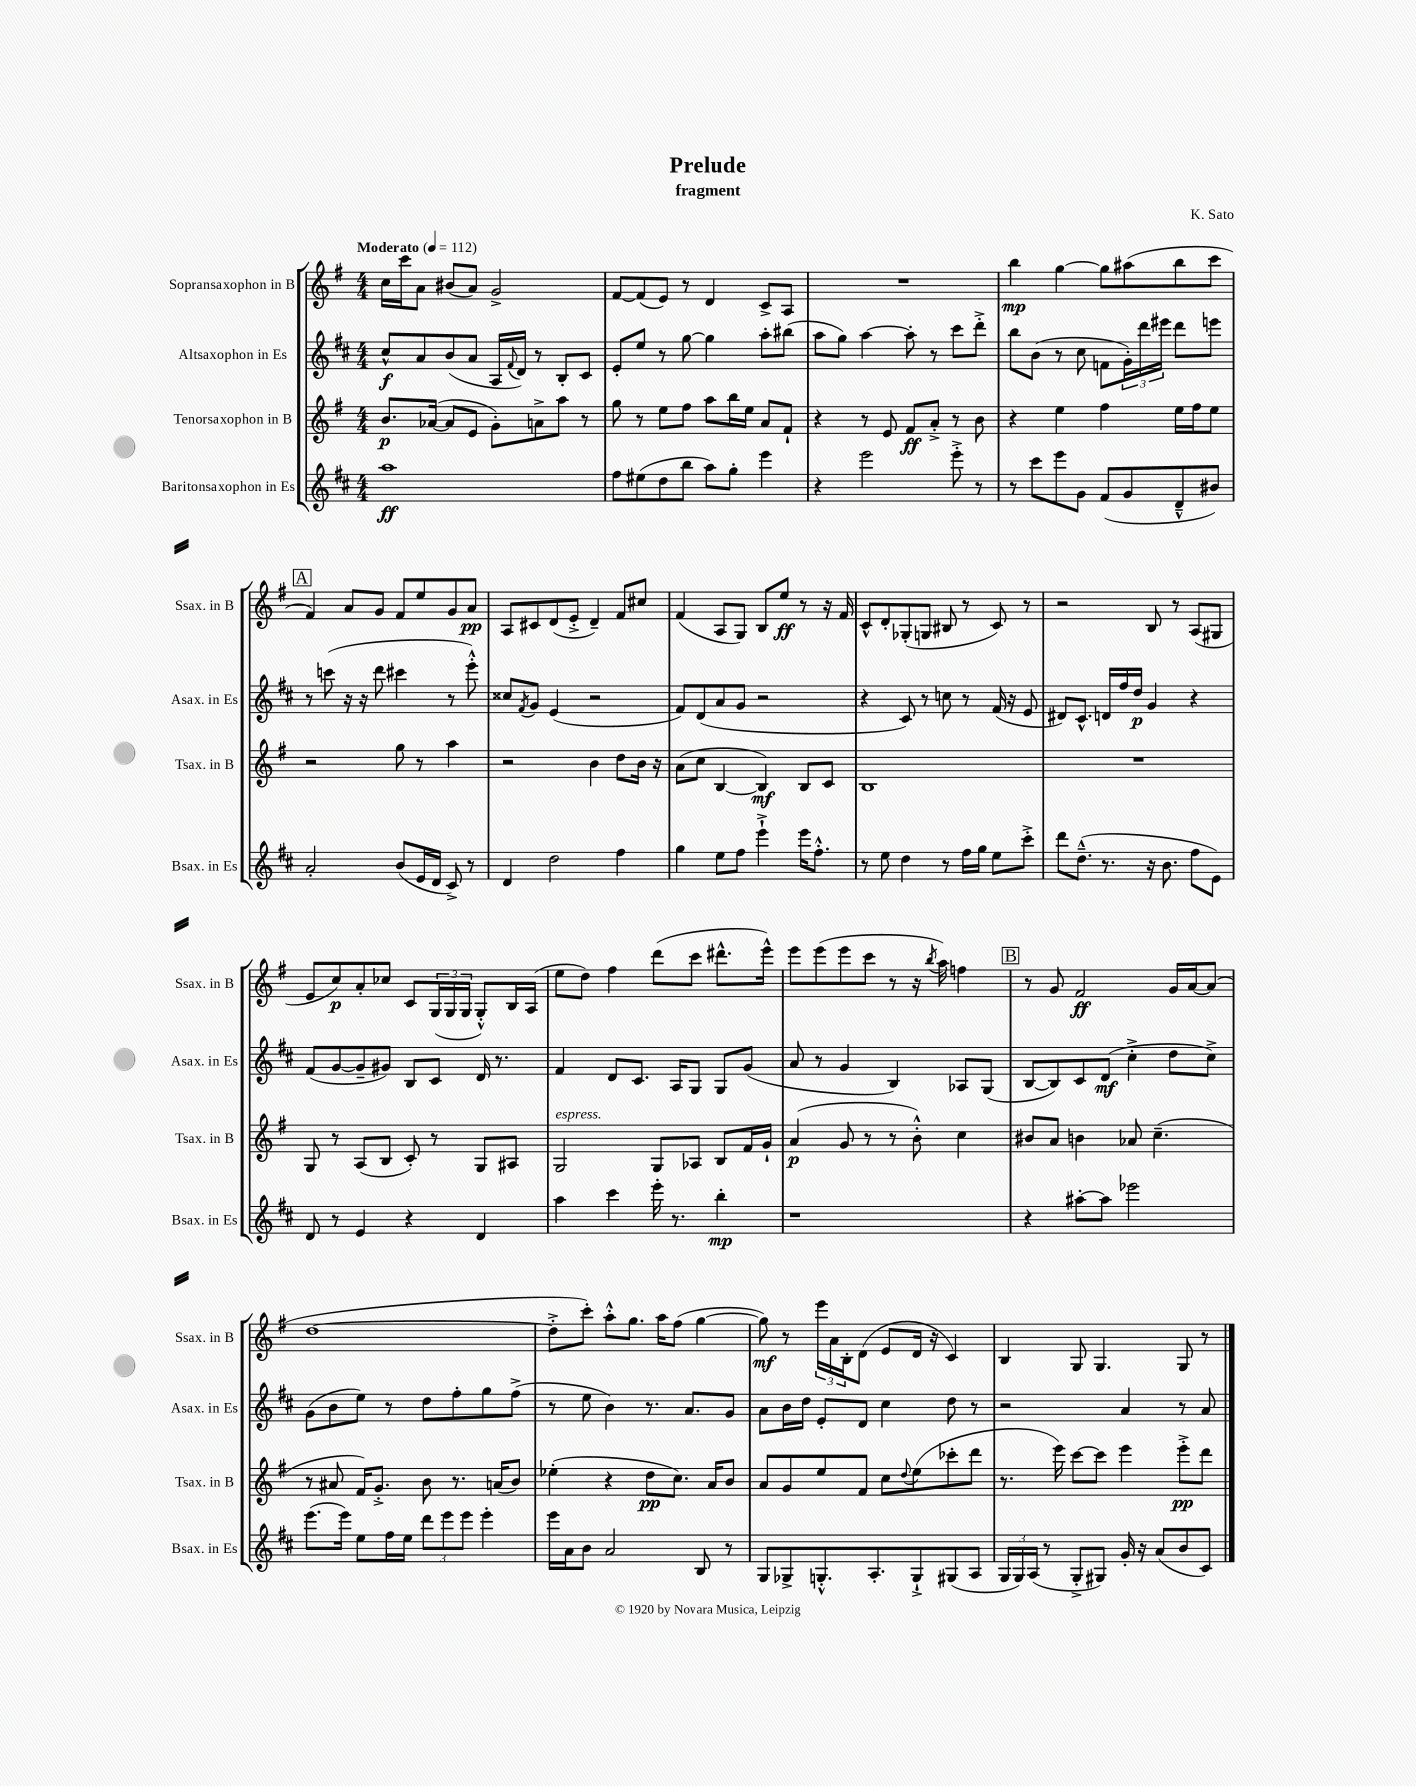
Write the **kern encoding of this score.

**kern	**kern	**kern	**kern
*staff4	*staff3	*staff2	*staff1
*clefG2	*clefG2	*clefG2	*clefG2
*k[f#c#]	*k[f#]	*k[f#c#]	*k[f#]
*M4/4	*M4/4	*M4/4	*M4/4
*MM112	*MM112	*MM112	*MM112
1aa	8.b	8cc#^^	16cc
.	.	.	16ccc
.	.	8a	8a
.	([16a-	.	.
.	8a-]	(8b	(8b#
.	8e	8a	8a)
.	8g')	16A	2g^
.	.	8qqf#	.
.	.	16d)	.
.	8a^	8r	.
.	8aa	8B'	.
.	8r	8c#	.
=	=	=	=
8ff#	8gg	8e'	[8f#
(8ee#	8r	8ee	(8f#]
8dd	8ee	8r	8e)
8bb	8ff#	[8gg	8r
8aa)	8aa	4gg]	4d
8gg'	16bb	.	.
.	16ee	.	.
4eee	8a	8aa'	8c^
.	8f#`	(8bb#	8A
=	=	=	=
4r	4r	8aa	1r
.	.	8gg)	.
2eee	8r	[4aa	.
.	8e	.	.
.	8f#	8aa']	.
.	8a'^	8r	.
8eee'^	8r	8ccc#	.
8r	8b	8ddd'^	.
=	=	=	=
8r	4r	8bb	4bb
8ccc#	.	(8b	.
8eee	4ee	8r	[4gg
8g	.	8cc#	.
(8f#	4ff#	8f	8gg]
8g	.	24g')	(8aa#
.	.	24ddd	.
.	.	24eee#	.
8d~^^	16ee	8ddd	8bb
.	16ff#	.	.
8b#)	8ee	8eee	8ccc
=	=	=	=
2a'	2r	8r	4f#)
.	.	(8ccc	.
.	.	16r	8a
.	.	16r	.
.	.	8ddd	8g
(8b	8gg	4ccc#	8f#
16e	8r	.	8ee
16d	.	.	.
8c#^)	4aa	8r	8g
8r	.	8eee'^^)	8a
=	=	=	=
4d	2r	8cc##	8A
.	.	8qf#	.
.	.	8g	8c#
2dd	.	(4e	(8d
.	.	.	8e'^
.	4b	2r	4d~)
4ff#	8dd	.	8f#
.	16b	.	8cc#
.	16r	.	.
=	=	=	=
4gg	(8a	8f#)	(4f#
.	8cc	(8d	.
8ee	[4B	8a	8A
8ff#	.	8g	8G)
4eee`^	4B])	2r	8B
.	.	.	8ee
16eee	8B	.	8r
8.ff#'^^	.	.	.
.	8c	.	16r
.	.	.	16f#
=	=	=	=
8r	1B	4r	8c^^
8ee	.	.	8d'
4dd	.	8c#)	(8G-'
.	.	8r	8G
8r	.	8cc	8B#
16ff#	.	8r	8r
16gg	.	.	.
8ee	.	(16f#	8c)
.	.	16r	.
8ccc#'^	.	8e	8r
=	=	=	=
8ddd	1r	8d#)	2r
(8.dd~^^	.	8.c#^^	.
8.r	.	16d	.
.	.	16ff#	.
.	.	16dd	.
16r	.	4g	8B
8.b	.	.	.
.	.	.	8r
8ff#	.	4r	(8A
8e)	.	.	8G#
=	=	=	=
8d	8G	(8f#	8e
8r	8r	[8g	8cc)
4e	(8A	8g~]	8a'
.	8B	8g#)	8cc-
4r	8c')	8B	8c
.	8r	8c#	(24G
.	.	.	24G
.	.	.	24G
4d	8G	16d	8G'^^)
.	.	8.r	.
.	8A#	.	16B
.	.	.	(16A
=	=	=	=
4aa	2G	4f#	8ee
.	.	.	8dd)
4ccc#	.	8d	4ff#
.	.	8.c#	.
16eee'	8G	.	(8ddd
8.r	.	16A	.
.	8A-	8G	8ccc
4bb'	8B	8G	8.ddd#^^
.	16f#	(8g	.
.	16g`	.	16eee^^)
=	=	=	=
1r	(4a	8a	8eee
.	.	8r	(8eee
.	8g	4g	8eee
.	8r	.	8ccc
.	8r	4B)	8r
.	8b'^^)	.	16r
.	.	.	8qbb
.	.	.	16aa)
.	4cc	8A-	4ff
.	.	(8G	.
=	=	=	=
4r	8b#	[8B	8r
.	8a	8B])	8g
[8aa#'	4b	8c#	2f#
8aa#]	.	(8d	.
2eee-	8a-	4cc#'^	.
.	(4.cc~	.	.
.	.	8dd	16g
.	.	.	[16a
.	.	8cc#^)	(8a]
=	=	=	=
(8.eee	8r	(8g	[1dd
.	8a#	8b	.
16eee)	.	.	.
8ee	16f#)	8ee)	.
.	8.g'^	.	.
16ff#	.	8r	.
16ee	.	.	.
12ddd	8b	8dd	.
12eee	.	.	.
.	8.r	8ff#'	.
12eee	.	.	.
4eee'	.	8gg	.
.	(16a	.	.
.	8b)	(8ff#^	.
=	=	=	=
16eee	(4ee-'	8r	8dd'^]
16a	.	.	.
8b	.	8ee	8ccc')
2a	4r	4b)	8aa'^^
.	.	.	8.gg
.	8dd	8.r	.
.	.	.	16aa
.	8.cc)	.	(8ff#
.	.	8.a	.
8B	.	.	[4gg
.	16a	.	.
8r	8b	8g	.
=	=	=	=
8G	8a	8a	8gg])
8G-^	8g	16b	8r
.	.	16dd	.
8.G'^^	8ee	8e'	24eee
.	.	.	24a
.	.	.	24B'
.	8f#	8d	(8d
8.A'	.	.	.
.	8cc	4cc#	8e
.	8qqdd	.	.
8G`^	(8ee	.	16d
.	.	.	16r
(8G#	8ccc-'	8dd	4c)
8A	8ddd	8r	.
=	=	=	=
24G	8.r	2r	4B
24G)	.	.	.
(24A	.	.	.
8r	.	.	.
.	16eee)	.	.
8G'^	[8ccc	.	8G
8G#)	8ccc]	.	4.G
16g'	4eee	4a	.
16r	.	.	.
(8a	.	.	.
8b	8eee'^	8r	8G
8c#)	8ddd	8a	8r
==	==	==	==
*-	*-	*-	*-
